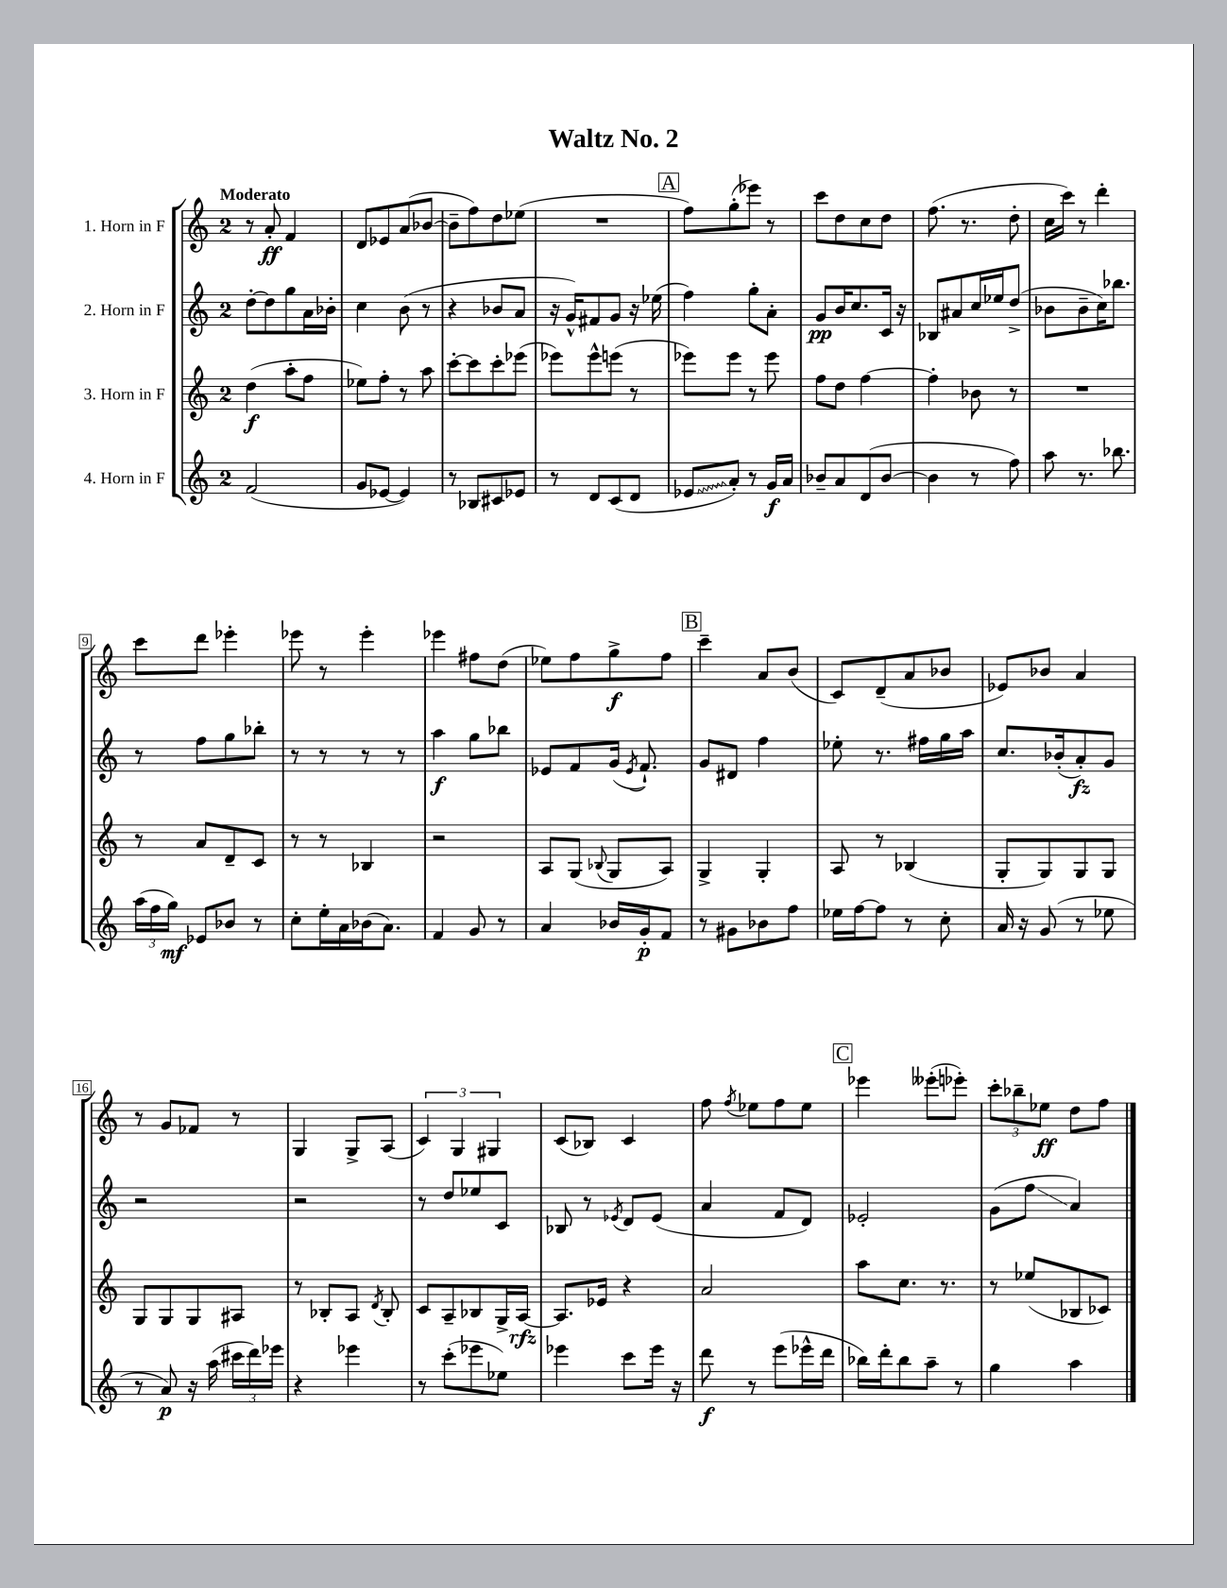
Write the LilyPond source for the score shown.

\header { title = "Waltz No. 2" }
<<
\new StaffGroup <<
\new Staff = "s0" \with { instrumentName = "1. Horn in F" } {
    \clef treble \key c \major \once \override Staff.TimeSignature.style = #'single-digit \time 2/4 \tempo "Moderato"
    \autoBeamOff r8 a'8-.\ff f'4 |
    d'8[ ees'8 a'8( bes'8]~ |
    bes'8[-- f''8) d''8 ees''8]( |
    R2 |
    \mark \markup { \box "A" } f''8[) g''8-.( ees'''8]) r8 |
    c'''8[ d''8 c''8 d''8] |
    f''8.( r8. d''8-. |
    c''16[ c'''16]) r8 d'''4-. |
    c'''8[ d'''8] ees'''4-. |
    ees'''8 r8 ees'''4-. |
    ees'''4 fis''8[ d''8]( |
    ees''8[) f''8 g''8->\f f''8] |
    \mark \markup { \box "B" } c'''4-- a'8[ b'8]( |
    c'8[) d'8--( a'8 bes'8] |
    ees'8[) bes'8] a'4 |
    r8 g'8[ fes'8] r8 |
    g4 g8[-> a8]( |
    \tuplet 3/2 { c'4) g4 gis4 } |
    c'8[( bes8]) c'4 |
    f''8 \acciaccatura { f''8 } ees''8[ f''8 ees''8] |
    \mark \markup { \box "C" } ees'''4 eeses'''8[-.( ees'''8]-.) |
    \tuplet 3/2 { c'''8[-. bes''8-- ees''8]\ff } d''8[ f''8] \bar "|." |
}
\new Staff = "s1" \with { instrumentName = "2. Horn in F" } {
    \clef treble \key c \major \once \override Staff.TimeSignature.style = #'single-digit \time 2/4
    \autoBeamOff d''8[~-. d''8 g''8 a'16 bes'16]-. |
    c''4 b'8( r8 |
    r4 bes'8[ a'8] |
    r16 g'16[-^) fis'8 g'8] r16 ees''16( |
    \mark \markup { \box "A" } f''4) g''8[-. a'8]-. |
    g'8[\pp b'16 c''8. c'16] r16 |
    bes8[ ais'8 c''16 ees''16 d''8]->( |
    bes'8[ bes'8-- c''16) bes''8.] |
    r8 f''8[ g''8 bes''8]-. |
    r8 r8 r8 r8 |
    a''4\f g''8[ bes''8] |
    ees'8[ f'8 g'16]( \acciaccatura { ees'8 } f'8.-!) |
    \mark \markup { \box "B" } g'8[ dis'8] f''4 |
    ees''8-. r8. fis''16[ g''16 a''16] |
    c''8.[ bes'16-.( a'8-.\fz) g'8] |
    r2 |
    r2 |
    r8 d''8[ ees''8 c'8] |
    bes8 r8 \acciaccatura { ees'8 } d'8[ ees'8]( |
    a'4 f'8[ d'8]) |
    \mark \markup { \box "C" } ees'2-. |
    g'8[( f''8]\glissando a'4) \bar "|." |
}
\new Staff = "s2" \with { instrumentName = "3. Horn in F" } {
    \clef treble \key c \major \once \override Staff.TimeSignature.style = #'single-digit \time 2/4
    \autoBeamOff d''4\f( a''8[-. f''8] |
    ees''8[) f''8]-. r8 a''8 |
    c'''8[~-. c'''8 c'''8-. ees'''8]( |
    ees'''8[) ees'''8-^ e'''8]( r8 |
    \mark \markup { \box "A" } ees'''8[) ees'''8] r8 ees'''8 |
    f''8[ d''8] f''4~ |
    f''4-. bes'8 r8 |
    R2 |
    r8 a'8[ d'8-- c'8] |
    r8 r8 bes4 |
    r2 |
    a8[ g8]( \appoggiatura { bes8 } g8[ a8]) |
    \mark \markup { \box "B" } g4-> g4-. |
    a8 r8 bes4( |
    g8[-. g8) g8 g8] |
    g8[ g8 g8 ais8] |
    r8 bes8[-. a8] \acciaccatura { d'8 } bes8-. |
    c'8[ a8-- bes8 g16-> a16]~\rfz |
    a8.[ ees'16] r4 |
    a'2 |
    \mark \markup { \box "C" } a''8[ c''8.] r8. |
    r8 ees''8[( bes8 ces'8]) \bar "|." |
}
\new Staff = "s3" \with { instrumentName = "4. Horn in F" } {
    \clef treble \key c \major \once \override Staff.TimeSignature.style = #'single-digit \time 2/4
    \autoBeamOff f'2( |
    g'8[ ees'8]~ ees'4) |
    r8 bes8[ cis'8 ees'8] |
    r8 d'8[ c'8( d'8] |
    \mark \markup { \box "A" } \once \override Glissando.style = #'zigzag ees'8[\glissando a'8]-.) r8 g'16[\f a'16] |
    bes'8[-- a'8 d'8( bes'8]~ |
    bes'4 r8 f''8) |
    a''8 r8. bes''8. |
    \tuplet 3/2 { a''16[( f''16 g''16]\mf) } ees'8[ bes'8] r8 |
    c''8[-. e''16-. a'16 bes'16( a'8.]) |
    f'4 g'8 r8 |
    a'4 bes'16[ g'16-.\p f'8] |
    \mark \markup { \box "B" } r8 gis'8[ bes'8 f''8] |
    ees''16[ f''16~ f''8] r8 c''8-. |
    a'16 r16 g'8( r8 ees''8 |
    r8 a'8\p) r16 a''16( \tuplet 3/2 { cis'''16[ d'''16) ees'''16] } |
    r4 ees'''4 |
    r8 c'''8[-.( ees'''8 ees''8]) |
    ees'''4 c'''8[ ees'''16] r16 |
    d'''8\f r8 e'''8[( ees'''16-^ d'''16] |
    \mark \markup { \box "C" } bes''16[) d'''16-. bes''8 a''8]-- r8 |
    g''4 a''4 \bar "|." |
}
>>
>>
\layout { \context { \Score \override BarNumber.stencil = #(make-stencil-boxer 0.1 0.3 ly:text-interface::print) } }
